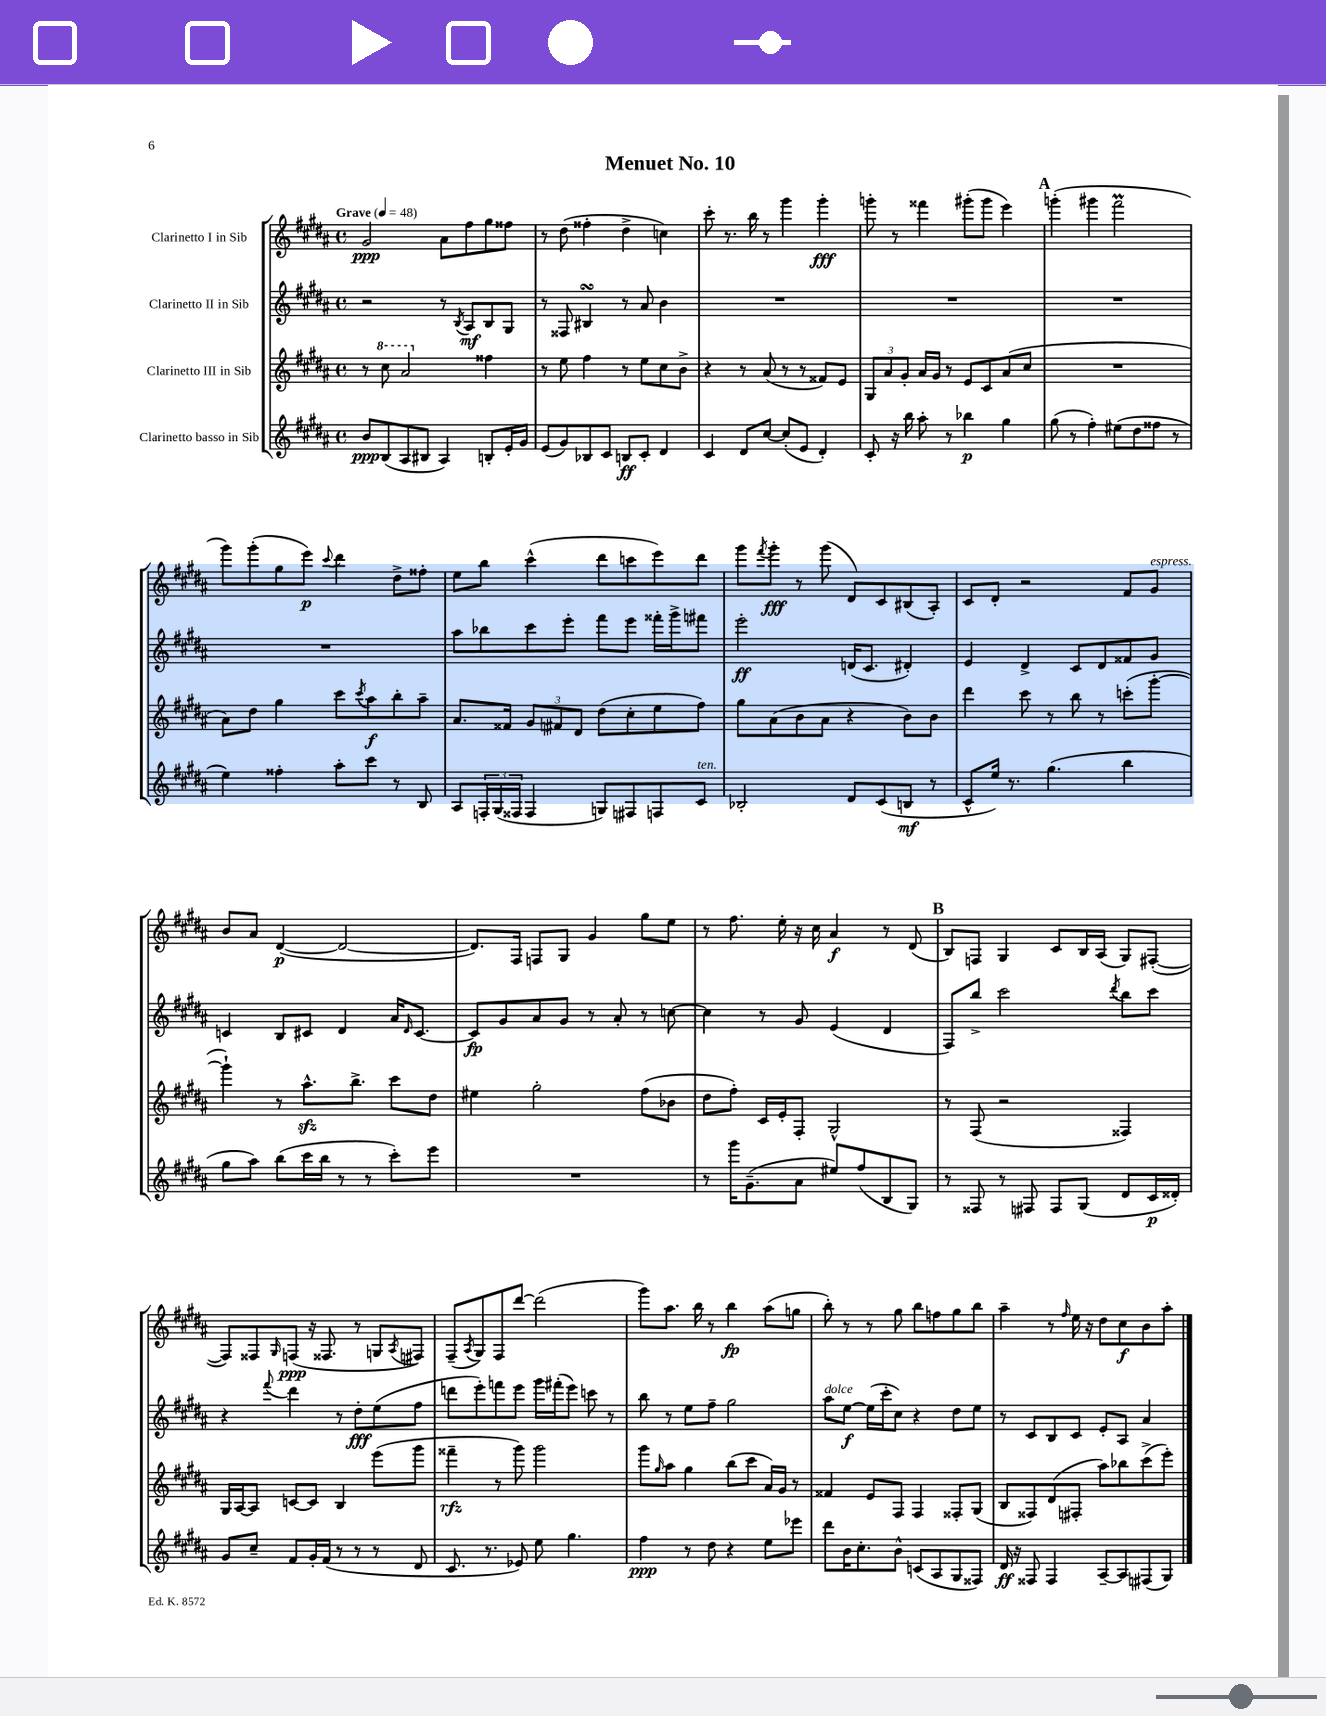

**kern	**dynam	**kern	**dynam	**kern	**dynam	**kern	**dynam
*part4	*part4	*part3	*part3	*part2	*part2	*part1	*part1
*staff4	*staff4	*staff3	*staff3	*staff2	*staff2	*staff1	*staff1
*I"Clarinetto basso in Sib	*	*I"Clarinetto III in Sib	*	*I"Clarinetto II in Sib	*	*I"Clarinetto I in Sib	*
*clefG2	*	*clefG2	*	*clefG2	*	*clefG2	*
*k[f#c#g#d#a#]	*	*k[f#c#g#d#a#]	*	*k[f#c#g#d#a#]	*	*k[f#c#g#d#a#]	*
*M4/4	*	*M4/4	*	*M4/4	*	*M4/4	*
*met(c)	*	*met(c)	*	*met(c)	*	*met(c)	*
*MM48	*	*MM48	*	*MM48	*	*MM48	*
=1	=1	=1	=1	=1	=1	=1	=1
!	!	!	!	!	!	!LO:TX:a:B:t=Grave	!
8b/L	ppp	8r	.	2r	.	2g#/	ppp
*	*	*8va	*	*	*	*	*
(8B/	.	8ccc#\	.	.	.	.	.
8A#/	.	2aa#/	.	.	.	.	.
8B#X/J	.	.	.	.	.	.	.
4A#/)	.	.	.	8r	.	8a#\L	.
.	.	.	.	8qB/	.	.	.
.	.	.	.	8A#/L	mf	8ff#\	.
*	*	*X8va	*	*	*	*	*
8Bn'/L	.	4ff##X\	.	8B/	.	8gg#\	.
16e'/L	.	.	.	8G#/J	.	8ff##X\J	.
16g#/JJ	.	.	.	.	.	.	.
=2	=2	=2	=2	=2	=2	=2	=2
(8e/L	.	8r	.	8r	.	8r	.
8g#/)	.	8ee\	.	8F##X/	.	(8dd#\	.
8B-X/	.	4ff#\	.	4B#XsSsS/	.	4ff##X'\	.
8c#/J	.	.	.	.	.	.	.
8Bn/L	ff	8r	.	8r	.	4dd#^\	.
8c#'/J	.	8ee\L	.	8a#/	.	.	.
4d#/	.	8cc#\	.	4b\	.	4ccn\)	.
.	.	8b^\J	.	.	.	.	.
=3	=3	=3	=3	=3	=3	=3	=3
4c#/	.	4r	.	1r	.	8ccc#'\	.
.	.	.	.	.	.	8.r	.
8d#/L	.	8r	.	.	.	.	.
.	.	.	.	.	.	16bb\	.
[8cc#/J	.	(8a#/	.	.	.	8r	.
(8cc#'/L]	.	8r	.	.	.	4ggg#\	.
8e/J	.	8r	.	.	.	.	.
4d#'/)	.	8f##X/L)	.	.	.	4ggg#'\	fff
.	.	8e/J	.	.	.	.	.
=4	=4	=4	=4	=4	=4	=4	=4
8c#'/	.	12G#/L	.	1r	.	8gggn'\	.
.	.	12a#/	.	.	.	.	.
16r	.	.	.	.	.	8r	.
.	.	12g#'/J	.	.	.	.	.
16bb\	.	.	.	.	.	.	.
8aa#'\	.	16a#/LL	.	.	.	4fff##X\	.
.	.	16g#/JJ	.	.	.	.	.
8r	.	8r	.	.	.	.	.
4bb-X\	p	8e/L	.	.	.	(8ggg#X'\L	.
.	.	8c#/	.	.	.	8ggg#\J	.
4gg#\	.	(8a#/	.	.	.	4eee\)	.
.	.	8cc#/J	.	.	.	.	.
!!LO:REH:place=s1:t=A
=5	=5	=5	=5	=5	=5	=5	=5
(8gg#\	.	1r	.	1r	.	(4gggn'\	.
8r	.	.	.	.	.	.	.
4ff#'\)	.	.	.	.	.	4ggg#X\	.
(8ee#X\L	.	.	.	.	.	2fff#M\	.
8dd#\	.	.	.	.	.	.	.
8ff##X\J	.	.	.	.	.	.	.
8r	.	.	.	.	.	.	.
!!LO:LB:g=z
=6	=6	=6	=6	=6	=6	=6	=6
4ee\)	.	8a#\L)	.	1r	.	8ggg#\L)	.
.	.	8dd#\J	.	.	.	(8ggg#'\	.
4ff##X'\	.	4gg#\	.	.	.	8gg#\	.
.	.	.	.	.	.	8eee\J)	p
.	.	.	.	.	.	8qqccc#/	.
8aa#'\L	.	8ccc#\L	.	.	.	4ddd#\	.
.	.	8qccc#/	.	.	.	.	.
8ccc#\J	.	8aa#\	f	.	.	.	.
8r	.	8bb'\	.	.	.	8dd#^\L	.
8B/	.	8aa#~\J	.	.	.	8ff##X'\J	.
=7	=7	=7	=7	=7	=7	=7	=7
8A#/L	.	8.a#/L	.	8aa#\L	.	8ee\L	.
24Fn'/L	.	.	.	8bb-X\	.	8bb\J	.
(24G#/	.	.	.	.	.	.	.
.	.	16f##X/Jk	.	.	.	.	.
24F##X/JJ	.	.	.	.	.	.	.
4F##/	.	12g#/L	.	8ccc#\	.	(4ccc#^^\	.
.	.	12f#X/	.	.	.	.	.
.	.	.	.	8eee'\J	.	.	.
.	.	12d#/J	.	.	.	.	.
8Gn/L)	.	(8dd#\L	.	8fff#\L	.	8ddd#\L	.
8F#X/	.	8cc#'\	.	8eee\J	.	8cccn\	.
8Fn/	.	8ee\	.	16fff##X'\LL	.	8eee\)	.
.	.	.	.	16ggg#^\J	.	.	.
!LO:TX:a:i:t=ten.	!	!	!	!	!	!	!
8c#/J	.	8ff#\J)	.	8fff#X\J	.	8ddd#\J	.
=8	=8	=8	=8	=8	=8	=8	=8
2B-X'/	.	8gg#\L	.	2eee'\	ff	8ggg#\L	.
.	.	.	.	.	.	8qfff#/	.
.	.	(8a#\	.	.	.	8ggg#'\J	fff
.	.	8b\	.	.	.	8r	.
.	.	8a#\J	.	.	.	(8ggg#\	.
8d#/L	.	4r	.	(16dn/KL	.	8d#/L)	.
.	.	.	.	8.c#/J	.	.	.
(8c#/	.	.	.	.	.	8c#/	.
8Bn/J	mf	8b\L)	.	4d#X'/)	.	(8B#X/	.
8r	.	8b\J	.	.	.	8A#'/J)	.
=9	=9	=9	=9	=9	=9	=9	=9
8c#^^/L	.	4ddd#\	.	4e/	.	8c#/L	.
16ee/Jk)	.	.	.	.	.	8d#'/J	.
8.r	.	.	.	.	.	.	.
.	.	8ccc#\	.	4d#^/	.	2r	.
(4.gg#\	.	8r	.	.	.	.	.
.	.	8bb\	.	8c#/L	.	.	.
.	.	8r	.	8d#/	.	.	.
4bb\	.	(8cccn'\L	.	8f##X/	.	8f#/L	.
!	!	!	!	!	!	!LO:TX:a:i:t=espress.	!
.	.	[8ggg#'\J	.	8g#/J	.	8g#/J	.
!!LO:LB:g=z
=10	=10	=10	=10	=10	=10	=10	=10
8gg#\L	.	4ggg#`\])	.	4cn/	.	8b/L	.
8aa#\J)	.	.	.	.	.	8a#/J	.
(8bb\L	.	8r	.	8B/L	.	([4d#/	p
16ccc#\L	.	8.aa#zz^^\L	.	8c#X/J	.	.	.
16bb\JJ	.	.	.	.	.	.	.
8r	.	.	.	4d#/	.	2d#/_	.
.	.	8.bb^\J	.	.	.	.	.
8r	.	.	.	.	.	.	.
8ccc#'\L)	.	8ccc#\L	.	16a#/KL	.	.	.
.	.	.	.	16qqd#/	.	.	.
.	.	.	.	[8.c#/J	.	.	.
8eee\J	.	8dd#\J	.	.	.	.	.
=11	=11	=11	=11	=11	=11	=11	=11
1r	.	4ee#X\	.	8c#/L]	fp	8.d#/L])	.
.	.	.	.	8g#/	.	.	.
.	.	.	.	.	.	16F#/Jk	.
.	.	2gg#'\	.	8a#/	.	8Fn/L	.
.	.	.	.	8g#/J	.	8G#/J	.
.	.	.	.	8r	.	4g#/	.
.	.	.	.	8a#'/	.	.	.
.	.	(8ff#\L	.	8r	.	8gg#\L	.
.	.	8b-X\J	.	[8ccn\	.	8ee\J	.
=12	=12	=12	=12	=12	=12	=12	=12
8r	.	8dd#\L	.	4cc\]	.	8r	.
16ggg#\KL	.	8ff#'\J)	.	.	.	8.ff#\	.
(8.g#~\	.	.	.	.	.	.	.
.	.	16c#/LL	.	8r	.	.	.
.	.	16e'/J	.	.	.	16ee'\	.
8a#\J	.	8F#'/J	.	8g#/	.	16r	.
.	.	.	.	.	.	16cc#\	.
8ee#X/L)	.	2G#^^/	.	(4e/	.	4a#/	f
(8ff#/	.	.	.	.	.	.	.
8B/	.	.	.	4d#/	.	8r	.
8G#/J)	.	.	.	.	.	(8d#/	.
!!LO:REH:place=s1:t=B
=13	=13	=13	=13	=13	=13	=13	=13
8r	.	8r	.	8F#/L)	.	8B/L)	.
8F##X/	.	(8F#/	.	8bb^/J	.	8Fn/J	.
8r	.	2r	.	2ccc#\	.	4G#/	.
8F#X/	.	.	.	.	.	.	.
8F#/L	.	.	.	.	.	8c#/L	.
(8G#/J	.	.	.	.	.	16B/L	.
.	.	.	.	.	.	(16A#/JJ	.
.	.	.	.	8qddd#/	.	.	.
8d#/L	.	4F##X/)	.	8bb\L	.	8G#/L)	.
16c#/L	p	.	.	8ccc#\J	.	([8F#X'/J	.
16d##X'/JJ)	.	.	.	.	.	.	.
!!LO:LB:g=z
=14	=14	=14	=14	=14	=14	=14	=14
8g#/L	.	16G#/LL	.	4r	.	8F#/L])	.
.	.	[16A#/J	.	.	.	.	.
8cc#~/J	.	8A#/J]	.	.	.	8F##X/	.
.	.	.	.	8qqfff#/	.	16qqG#/	.
8f#/L	.	[8cn/L	.	4ddd#\	.	(8Fn/J	ppp
16g#'/L	.	8c/J]	.	.	.	16r	.
(16f#/JJ	.	.	.	.	.	8.F##X/	.
8r	.	4B/	.	8r	.	.	.
8r	.	.	.	8dd#'\L	fff	8r	.
8r	.	(8eee\L	.	(8ee\	.	8Gn/L	.
.	.	.	.	.	.	8qA#/	.
8d#/	.	8ggg#\J	.	8ff#\J	.	8F#X/J)	.
=15	=15	=15	=15	=15	=15	=15	=15
8.c#/	.	4fff##X~\	rfz	8dddn\L	.	(8F#~/L	.
.	.	.	.	.	.	8qA#/	.
.	.	.	.	8eee'\)	.	8G#/)	.
8.r	.	.	.	.	.	.	.
.	.	8r	.	8fffn\	.	8F#/	.
8e-X/)	.	8ggg#\)	.	8eee\J	.	[8ddd#/J	.
8ee\	.	2ggg#\	.	16ggg#\LL	.	(2ddd#\]	.
.	.	.	.	(16fff#X'\J	.	.	.
4.gg#\	.	.	.	8eee\J)	.	.	.
.	.	.	.	8cccn\	.	.	.
.	.	.	.	8r	.	.	.
=16	=16	=16	=16	=16	=16	=16	=16
4ff#\	ppp	8ggg#\L	.	8bb\	.	8ggg#\L)	.
.	.	16qqgg#/	.	.	.	.	.
.	.	8aa#\J	.	8r	.	8.aa#\J	.
8r	.	4gg#\	.	8ee\L	.	.	.
.	.	.	.	.	.	16bb\	.
8dd#\	.	.	.	8ff#~\J	.	8r	.
4r	.	(8bb\L	.	2gg#\	.	4bb\	fp
.	.	8ccc#\J	.	.	.	.	.
8ee\L	.	16a#/LL)	.	.	.	(8aa#\L	.
.	.	16g#/JJ	.	.	.	.	.
8eee-X\J	.	8r	.	.	.	8ggn\J	.
=17	=17	=17	=17	=17	=17	=17	=17
!	!	!	!	!LO:TX:a:i:t=dolce	!	!	!
8ddd#\L	.	4f##X/	.	8aa#\L	.	8bb'\)	.
16b\K	.	.	.	[8ee\J	f	8r	.
8.cc#'\	.	.	.	.	.	.	.
.	.	8e/L	.	(16ee\LL]	.	8r	.
.	.	.	.	16ccc#'\J	.	.	.
8b^^\J	.	8F#/J	.	8cc#\J)	.	8gg#\	.
(8cn/L	.	4F#/	.	4r	.	8bb\L	.
8A#/	.	.	.	.	.	8ffn\	.
8G#/	.	8F##X'/L	.	8dd#\L	.	8gg#\	.
8F##X/J)	.	(8G#/J	.	8ee\J	.	8bb\J	.
=18	=18	=18	=18	=18	=18	=18	=18
16d#/	ff	8B/L	.	8r	.	4aa#~\	.
16r	.	.	.	.	.	.	.
8F##X/	.	8F##X/)	.	8c#/L	.	.	.
4F##/	.	(8d#/	.	8B/	.	8r	.
.	.	.	.	.	.	16qqff#/	.
.	.	8F#X'/J	.	8c#/J	.	16ee\	.
.	.	.	.	.	.	16r	.
[8A#~/L	.	8aa#\L)	.	8e'/L	.	8dd#\L	.
8A#/]	.	8bb-X\	.	8A#/J	.	8cc#\	f
(8F#X/	.	(8ccc#^\	.	4a#/	.	8b\	.
8G#/J)	.	8eee'\J)	.	.	.	8aa#'\J	.
==	==	==	==	==	==	==	==
*-	*-	*-	*-	*-	*-	*-	*-
